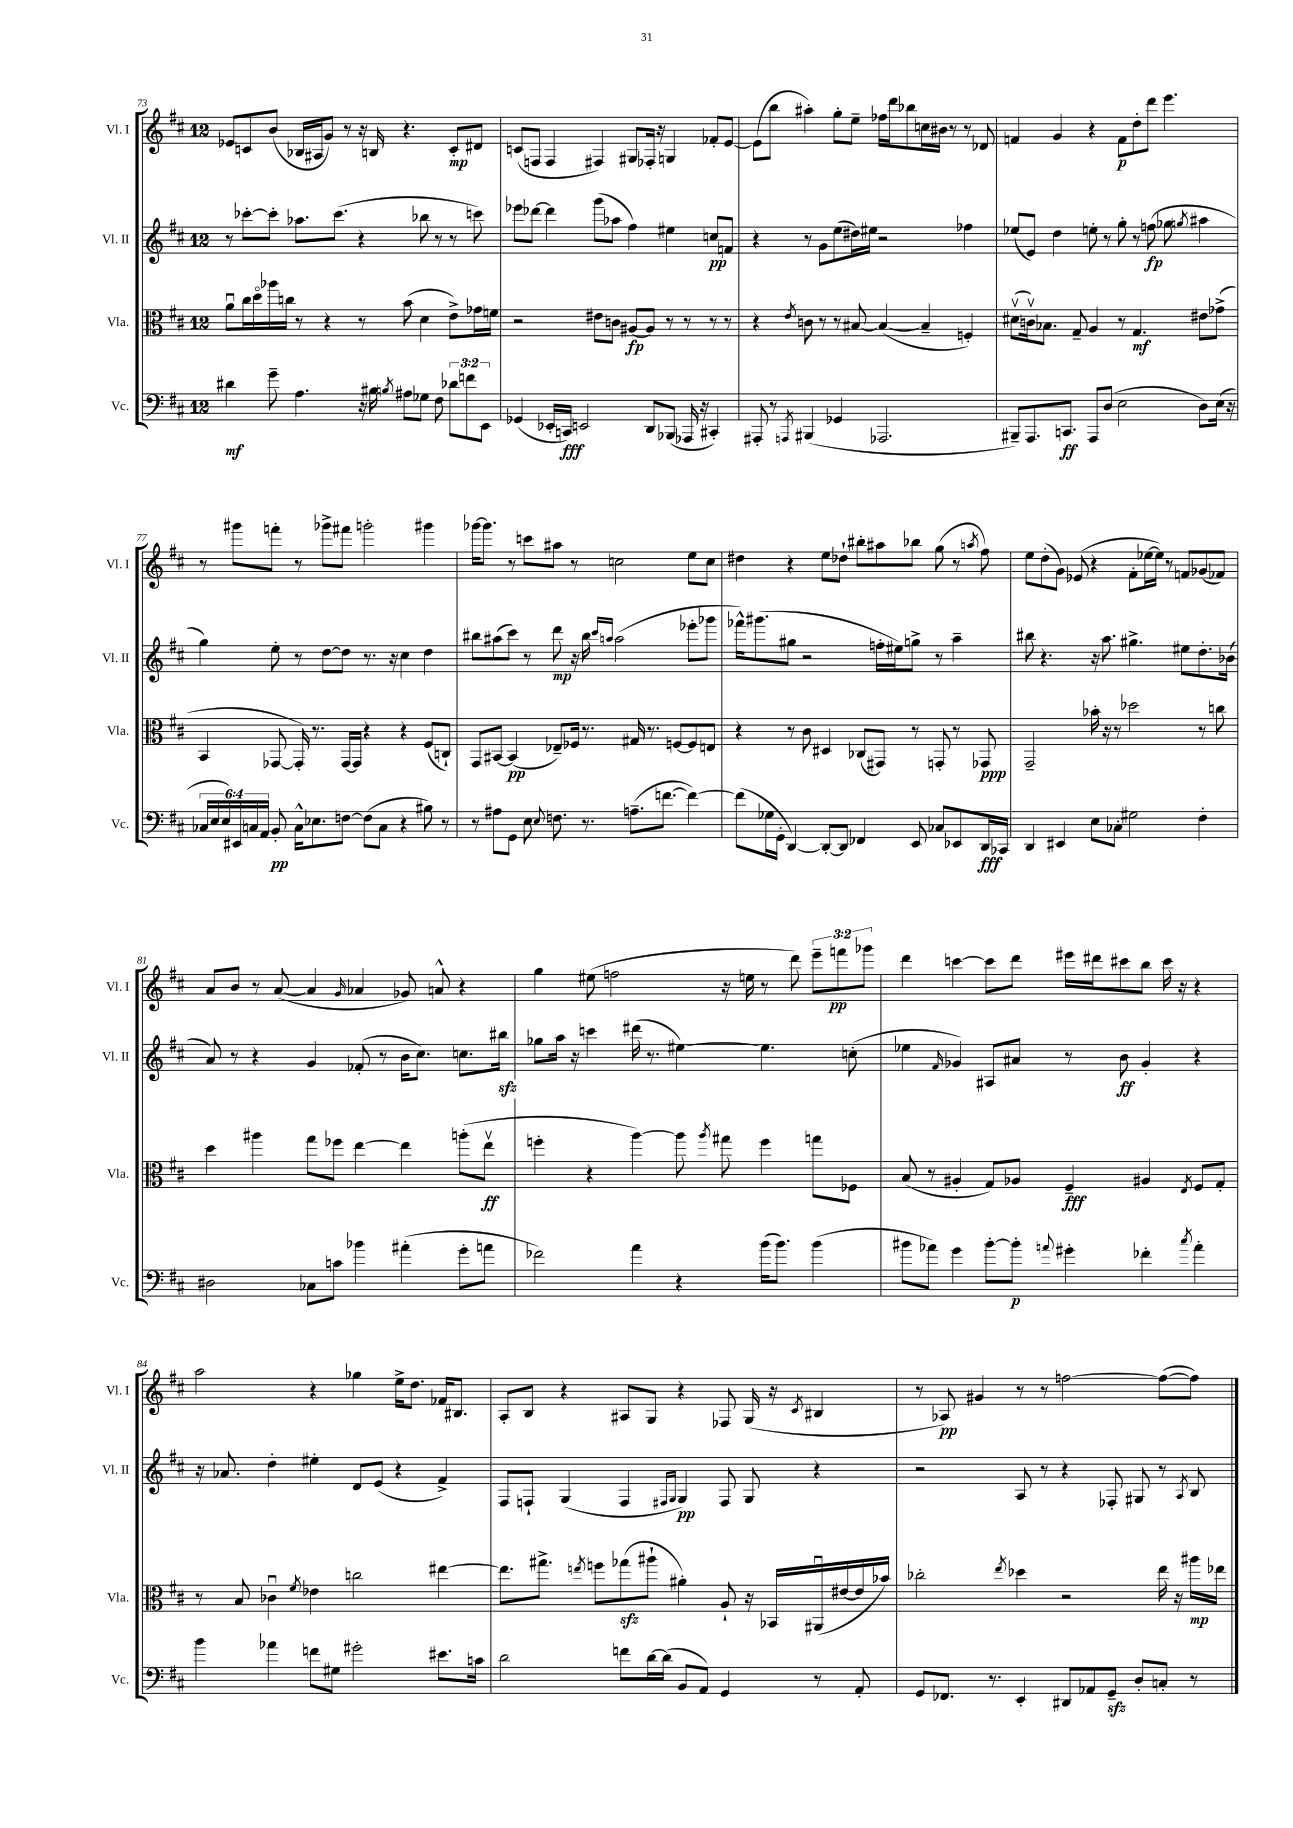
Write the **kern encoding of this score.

**kern	**dynam	**kern	**dynam	**kern	**dynam	**kern	**dynam
*part4	*part4	*part3	*part3	*part2	*part2	*part1	*part1
*staff4	*staff4	*staff3	*staff3	*staff2	*staff2	*staff1	*staff1
*I"Vc.	*	*I"Vla.	*	*I"Vl. II	*	*I"Vl. I	*
*I'Vc.	*	*I'Vla.	*	*I'Vl. II	*	*I'Vl. I	*
*clefF4	*	*clefC3	*	*clefG2	*	*clefG2	*
*k[f#c#]	*	*k[f#c#]	*	*k[f#c#]	*	*k[f#c#]	*
*M12/8	*	*M12/8	*	*M12/8	*	*M12/8	*
=73	=73	=73	=73	=73	=73	=73	=73
4d#X\	mf	8au\L	.	8r	.	8e-X/L	.
.	.	16cc#\L	.	[8ccc-X'\L	.	8cn/	.
.	.	16dd\	.	.	.	.	.
8g~\	.	16aa-X\	.	8ccc-'\J]	.	(8b/J	.
.	.	16ccn\JJ	.	.	.	.	.
4.A\	.	8r	.	8.aa-X\L	.	16B-X/LL	.
.	.	.	.	.	.	16A#X/J	.
.	.	4r	.	.	.	8g/J)	.
.	.	.	.	(8.ccc-\J	.	.	.
.	.	.	.	.	.	8r	.
16r	.	8r	.	4r	.	16r	.
16B#X\	.	.	.	.	.	16Bn/	.
8qBn/	.	.	.	.	.	.	.
8A#X\L	.	(8b\	.	.	.	4.r	.
8G-X\J	.	4d\	.	8bb-X\	.	.	.
8F#\	.	.	.	8r	.	.	.
12d-X\L	.	8e^\L)	.	8r	.	8c'/L	mp
12fn\	.	.	.	.	.	.	.
.	.	16g-X\L	.	8cccn\)	.	8d#X/J	.
12EE\J	.	.	.	.	.	.	.
.	.	16fn\JJ	.	.	.	.	.
=74	=74	=74	=74	=74	=74	=74	=74
(4GG-X/	.	2r	.	8eee-X\L	.	(8cn/L	.
.	.	.	.	[8ddd-X\J	.	8Fn/J	.
16EE-X'/LL	.	.	.	4ddd-\]	.	4F/	.
16CCn/JJ)	fff	.	.	.	.	.	.
2EEn/	.	.	.	.	.	.	.
.	.	8e#X\L	.	(8ggg\L	.	4F#X/)	.
.	.	8cn\J	.	8aa-X\J	.	.	.
.	.	[8A#X/L	fp	4ff#\)	.	8G#X/L	.
8DD/L	.	8A#/J]	.	.	.	16F-X'/Jk	.
.	.	.	.	.	.	16r	.
(8BBB-X/J	.	8r	.	4ee#X\	.	4Gn/	.
16AAA-X/	.	8r	.	.	.	.	.
16r	.	.	.	.	.	.	.
4CC#X'/)	.	8r	.	8ccn/L	pp	8f-X'/L	.
.	.	8r	.	8fn/J	.	[8e/J	.
=75	=75	=75	=75	=75	=75	=75	=75
8AAA#X'/	.	4r	.	4r	.	(8e\L]	.
8r	.	.	.	.	.	8bb\J	.
8qAAAn/	.	8qe/	.	.	.	.	.
(4BBB#X/	.	8cn\	.	8r	.	4aa#X'\)	.
.	.	8r	.	8g\L	.	.	.
4GG-X/	.	8r	.	(8ee\	.	8gg'\L	.
.	.	[8B#X/	.	16dd#X\L)	.	8ee~\J	.
.	.	.	.	16ee#X\JJ	.	.	.
2.AAA-X/	.	(4B#/_	.	2r	.	16ff-X\LL	.
.	.	.	.	.	.	16ddd\J	.
.	.	.	.	.	.	8bb-X\	.
.	.	4B#~/]	.	.	.	16ccn\L	.
.	.	.	.	.	.	16b#X\JJ	.
.	.	.	.	.	.	8r	.
.	.	4Fn'/)	.	4ff-X\	.	8r	.
.	.	.	.	.	.	8d-X/	.
=76	=76	=76	=76	=76	=76	=76	=76
8BBB#X~/L)	.	(8d#Xv\L	.	(8ee-X/L	.	4fn/	.
8.AAA/	.	16cnv\k)	.	8e/J)	.	.	.
.	.	8.B-X\J	.	.	.	.	.
.	.	.	.	4dd\	.	4g/	.
8.CCn/J	ff	.	.	.	.	.	.
.	.	8G~/	.	.	.	.	.
8AAA/L	.	4A/	.	8een'\	.	4r	.
(8D/J	.	.	.	8r	.	.	.
2E\	.	8r	.	8gg'\	.	8f\L	p
.	.	4.G/	mf	8r	.	8dd'\	.
.	.	.	.	(8ffn\	fp	8ddd\J	.
.	.	.	.	8gg-X\	.	4.eee\	.
.	.	.	.	8qggn/	.	.	.
8D\L)	.	8e#X\L	.	4aa#X\	.	.	.
(16E\Jk	.	(8g-X^\J	.	.	.	.	.
16r	.	.	.	.	.	.	.
!!LO:LB:g=z
=77	=77	=77	=77	=77	=77	=77	=77
24C-X/LL	.	4BB/	.	4gg\)	.	8r	.
24E/	.	.	.	.	.	.	.
24E/)	.	.	.	.	.	.	.
24EE#X/	.	.	.	.	.	8ggg#X\L	.
24Cn/	.	.	.	.	.	.	.
24AA/JJ	.	.	.	.	.	.	.
8BB'/	pp	[8GG-X/	.	8ee'\	.	8fffn'\J	.
16C^^\KL	.	16GG-'/])	.	8r	.	8r	.
8.E-X\	.	8.r	.	.	.	.	.
.	.	.	.	[8dd\L	.	8ggg-X^\L	.
[8Fn\J	.	[16GG-/LL	.	8dd\J]	.	8fff#X\J	.
.	.	16GG-/JJ]	.	.	.	.	.
(8F\L]	.	4r	.	8.r	.	2gggn'\	.
8C\J	.	.	.	.	.	.	.
.	.	.	.	16r	.	.	.
4r	.	4r	.	4cc#\	.	.	.
8B#X\)	.	(8F#/L	.	4dd\	.	4ggg#X\	.
8r	.	8Cn`/J)	.	.	.	.	.
=78	=78	=78	=78	=78	=78	=78	=78
8r	.	8GG/L	.	8bb#X\L	.	[16ggg-X\KL	.
.	.	.	.	.	.	8.ggg-\J]	.
8A#X\L	.	[8BB#X/J	.	(8aa#X\	.	.	.
8GG\J	.	(4BB#/]	pp	8ccc#\J)	.	8r	.
8E\	.	.	.	8r	.	8cccn\L	.
8qqE/	.	.	.	.	.	.	.
8.Fn\	.	8E-X~/L)	.	8ddd\	mp	8aa#X\J	.
.	.	16F-X/Jk	.	16r	.	8r	.
8.r	.	8.r	.	16bb#\	.	.	.
.	.	.	.	16qqccc#/LL	.	.	.
.	.	.	.	16qqaan/JJ	.	.	.
.	.	.	.	(2aa\	.	2ccn\	.
(8.An~\L	.	16G#X/	.	.	.	.	.
.	.	8.r	.	.	.	.	.
[8.fn\J	.	.	.	.	.	.	.
.	.	[8Fn/L	.	.	.	.	.
4f\_)	.	8F/]	.	8eee-X'\L	.	8ee\L	.
.	.	8En/J	.	8ggg-X\J	.	8cc\J	.
=79	=79	=79	=79	=79	=79	=79	=79
(8f\L]	.	4r	.	16fff-X^^\KL)	.	4dd#X\	.
.	.	.	.	(8.ggg#X\	.	.	.
16G-X\L	.	.	.	.	.	.	.
16GG'\JJ	.	.	.	.	.	.	.
[4DD/)	.	8r	.	8gg#X\J	.	4r	.
.	.	8c#\	.	2r	.	.	.
8DD'/L_	.	4D#X/	.	.	.	8ee\L	.
8DD/J]	.	.	.	.	.	8dd-X`\J	.
4FF-X/	.	(8C-X/L	.	.	.	8bb#X'\L	.
.	.	8GG#X/J)	.	16ffn'\LL	.	8aa#X\	.
.	.	.	.	16ee#X\J)	.	.	.
8EE/	.	8r	.	8ggn^\J	.	8bb-X\J	.
8C-X/L	.	8GGn'/	.	8r	.	(8gg\	.
8EE-X/	.	8r	.	4aa~\	.	8r	.
.	.	.	.	.	.	8qaan/	.
16DD/L	fff	8GG-X/	ppp	.	.	8ff#\)	.
16CC-X/JJ	.	.	.	.	.	.	.
=80	=80	=80	=80	=80	=80	=80	=80
4DD/	.	2GG~/	.	8bb#X\	.	8ee\L	.
.	.	.	.	4.r	.	(8dd'\	.
4EE#X/	.	.	.	.	.	8g\J)	.
.	.	.	.	.	.	(8e-X/	.
8E\L	.	16b-X'\	.	16r	.	4r	.
.	.	16r	.	8.aa\	.	.	.
8C-X'\J	.	8r	.	.	.	.	.
2G#X\	.	2dd-X\	.	4.gg#X^\	.	8f#'\L	.
.	.	.	.	.	.	[16ee-X\L	.
.	.	.	.	.	.	16ee-\JJ])	.
.	.	.	.	.	.	8r	.
.	.	.	.	8ee#X\L	.	8fn/L	.
4F#'\	.	8r	.	8.dd'\	.	(8g-X/	.
.	.	8ccn\	.	.	.	8f-X/J)	.
.	.	.	.	(16b-X\Jk	.	.	.
!!LO:LB:g=z
=81	=81	=81	=81	=81	=81	=81	=81
2D#X\	.	4dd\	.	8a/)	.	8a/L	.
.	.	.	.	8r	.	8b/J	.
.	.	4aa#X\	.	4r	.	8r	.
.	.	.	.	.	.	([8a/	.
8C-X\L	.	8gg\L	.	4g/	.	4a/]	.
8cn\J	.	8ff-X\J	.	.	.	.	.
.	.	.	.	.	.	16qqg/	.
4b-X\	.	[4ee\	.	(8f-X'/	.	4a-X/	.
.	.	.	.	8r	.	.	.
(4a#X'\	.	4ee\]	.	16b\KL	.	8g-X/)	.
.	.	.	.	8.cc#\J)	.	.	.
.	.	.	.	.	.	8an^^/	.
8g'\L	.	(8aan'\L	.	8.ccn\L	.	4r	.
8an\J	.	8eev\J	ff	.	.	.	.
.	.	.	.	16bb#Xzz\Jk	.	.	.
=82	=82	=82	=82	=82	=82	=82	=82
2f-X\)	.	4ffn'\	.	8gg-X\L	.	4gg\	.
.	.	.	.	16aa\Jk	.	.	.
.	.	.	.	16r	.	.	.
.	.	4r	.	4cccn\	.	(8ee#X\	.
.	.	.	.	.	.	2ffn\	.
4a\	.	[4aa\)	.	(16ddd#X\	.	.	.
.	.	.	.	8.r	.	.	.
4r	.	8aa\]	.	[4ee#X\)	.	.	.
.	.	8qaa/	.	.	.	.	.
.	.	8gg#X\	.	.	.	16r	.
.	.	.	.	.	.	16een\	.
(16b\KL	.	4ff\	.	4.ee#\]	.	8r	.
8.b\J)	.	.	.	.	.	.	.
.	.	.	.	.	.	8ddd\)	.
(4b\	.	8ggn\L	.	.	.	12eee~\L	.
.	.	.	.	.	.	12fffn\	pp
.	.	8F-X\J	.	(8ccn'\	.	.	.
.	.	.	.	.	.	12ggg-X\J	.
=83	=83	=83	=83	=83	=83	=83	=83
8b#X\L	.	(8B/	.	4ee-X\	.	4ddd\	.
8a-X\J)	.	8r	.	.	.	.	.
.	.	.	.	16qqf#/	.	.	.
4g\	.	4A#X'/	.	4g-X/)	.	[4cccn\	.
[8b#'\L	.	8G/L)	.	8A#X/L	.	8ccc\L]	.
8b#'\J]	p	8A-X/J	.	8a#X/J	.	8ddd\J	.
8qqan/	.	.	.	.	.	.	.
4g#X'\	.	4F#~/	fff	8r	.	16eee#X\LL	.
.	.	.	.	.	.	16ddd#X\J	.
.	.	.	.	8b\	ff	8ccc#X\	.
4f-X'\	.	4A#X/	.	4g-'/	.	8bb\J	.
.	.	.	.	.	.	16ccc#\	.
.	.	.	.	.	.	16r	.
8qcc#/	.	8qE/	.	.	.	.	.
4a'\	.	8F#/L	.	4r	.	4r	.
.	.	8G'/J	.	.	.	.	.
!!LO:LB:g=z
=84	=84	=84	=84	=84	=84	=84	=84
4b\	.	8r	.	16r	.	2aa\	.
.	.	.	.	8.a-X/	.	.	.
.	.	8B/	.	.	.	.	.
4a-X\	.	4c-Xu\	.	4dd'\	.	.	.
.	.	8qf#/	.	.	.	.	.
8fn\L	.	4e-X\	.	4ee#X'\	.	4r	.
8G#X\J	.	.	.	.	.	.	.
2g#X'\	.	2ccn\	.	8d/L	.	4gg-X\	.
.	.	.	.	(8e/J	.	.	.
.	.	.	.	4r	.	16ee^\KL	.
.	.	.	.	.	.	8.dd\J	.
8.e#X\L	.	[4ee#X\	.	4f#^/)	.	16f-X/KL	.
.	.	.	.	.	.	8.B#X/J	.
16cn\Jk	.	.	.	.	.	.	.
=85	=85	=85	=85	=85	=85	=85	=85
2d\	.	8.ee#\L]	.	8F#/L	.	8A'/L	.
.	.	.	.	8Fn`/J	.	8B/J	.
.	.	8.gg#X^\J	.	.	.	.	.
.	.	.	.	(4G/	.	4r	.
.	.	8qeen/	.	.	.	.	.
.	.	8ffn\L	.	.	.	.	.
8fn\L	.	(8gg-Xzz\	.	4F/	.	8A#X/L	.
[16d\L	.	8aa#X`\J	.	.	.	8G/J	.
(16d\JJ]	.	.	.	.	.	.	.
.	.	.	.	16qqF#X/LL	.	.	.
.	.	.	.	16qqG/JJ	.	.	.
8BB/L	.	4a#X'\)	.	4G/)	pp	4r	.
8AA/J)	.	.	.	.	.	.	.
4GG/	.	8A`/	.	8F#/	.	8F-X/	.
.	.	16r	.	8G/	.	(16G/	.
.	.	16BB-X/LL	.	.	.	16r	.
.	.	.	.	.	.	8qc#/	.
8r	.	(16AA#Xu/	.	4r	.	4B#X/	.
.	.	[16e#X/	.	.	.	.	.
8AA'/	.	16e#/]	.	.	.	.	.
.	.	16b-X/JJ)	.	.	.	.	.
=86	=86	=86	=86	=86	=86	=86	=86
8GG/L	.	2cc-X'\	.	2r	.	8r	.
8.FF-X/J	.	.	.	.	.	8A-X/)	pp
.	.	.	.	.	.	4g#X/	.
8.r	.	.	.	.	.	.	.
.	.	8qee/	.	.	.	.	.
4EE'/	.	4dd-X\	.	8A/	.	8r	.
.	.	.	.	8r	.	8r	.
8DD#X/L	.	2r	.	4r	.	[2ffn\	.
8AA-X/	.	.	.	.	.	.	.
8GGzz~/J	.	.	.	8F-X'/	.	.	.
8D'/L	.	.	.	8G#X/	.	.	.
8Cn'/J	.	16ee\	.	8r	.	(8ff\L_	.
.	.	16r	.	.	.	.	.
.	.	.	.	8qA/	.	.	.
8r	.	16aa#X\LL	mp	8B/	.	8ff\J])	.
.	.	16ee-X\JJ	.	.	.	.	.
==	==	==	==	==	==	==	==
*-	*-	*-	*-	*-	*-	*-	*-
